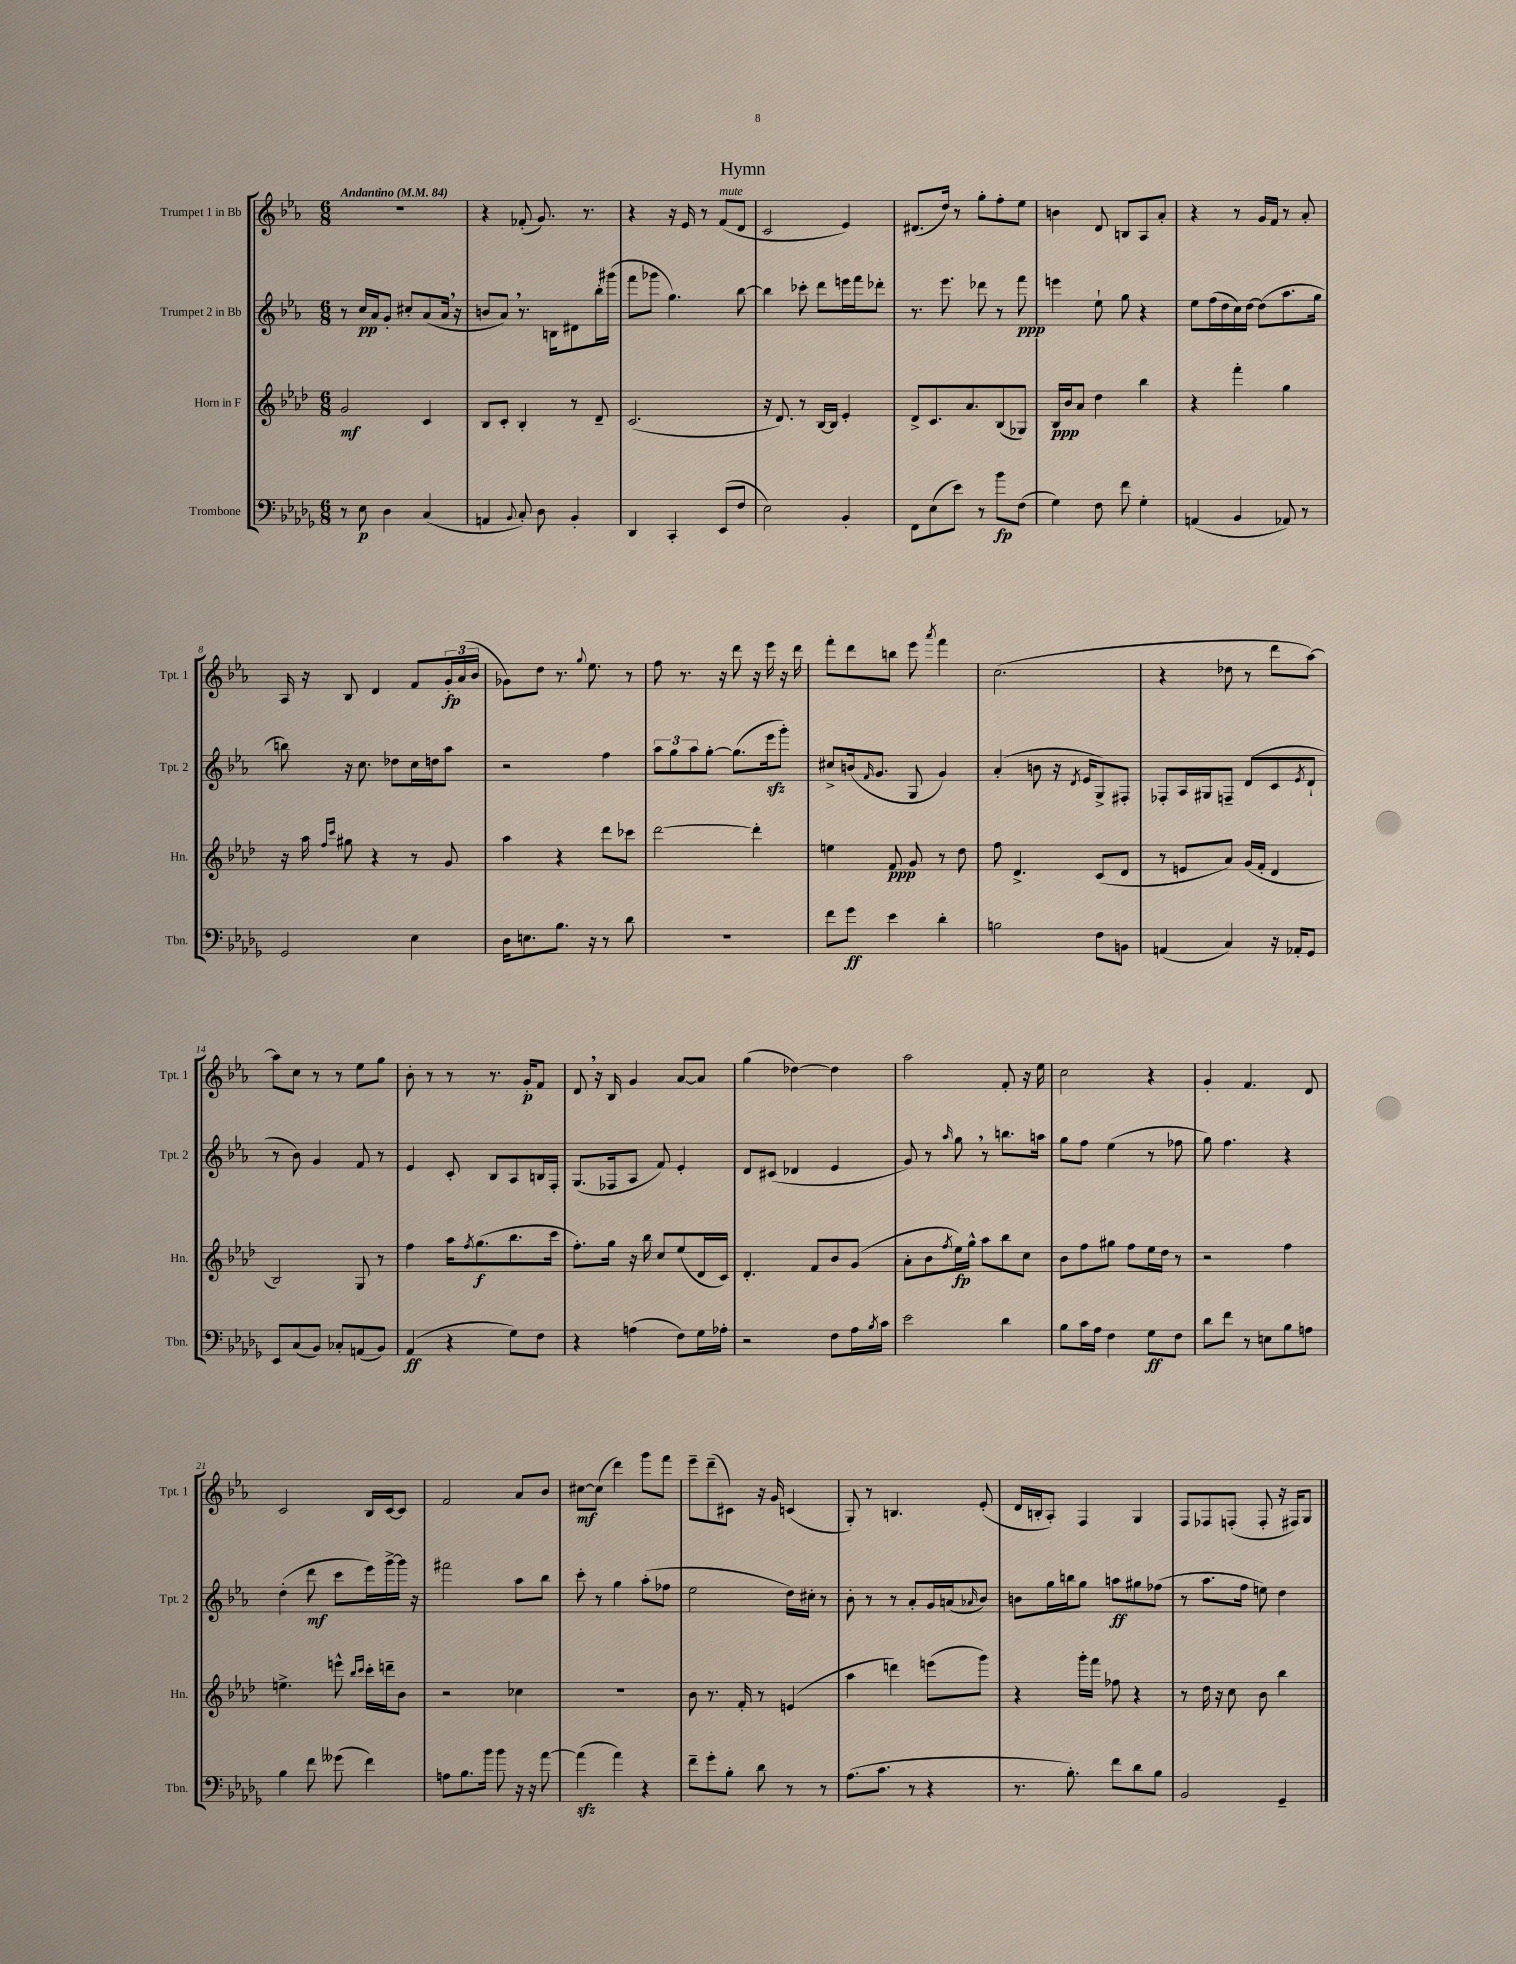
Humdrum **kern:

**kern	**dynam	**kern	**dynam	**kern	**dynam	**kern	**dynam
*part4	*part4	*part3	*part3	*part2	*part2	*part1	*part1
*staff4	*staff4	*staff3	*staff3	*staff2	*staff2	*staff1	*staff1
*I"Trombone	*	*I"Horn in F	*	*I"Trumpet 2 in Bb	*	*I"Trumpet 1 in Bb	*
*I'Tbn.	*	*I'Hn.	*	*I'Tpt. 2	*	*I'Tpt. 1	*
*clefF4	*	*clefG2	*	*clefG2	*	*clefG2	*
*k[b-e-a-d-g-]	*	*k[b-e-a-d-]	*	*k[b-e-a-]	*	*k[b-e-a-]	*
*M6/8	*	*M6/8	*	*M6/8	*	*M6/8	*
*MM84	*	*MM84	*	*MM84	*	*MM84	*
=1	=1	=1	=1	=1	=1	=1	=1
!	!	!	!	!	!	!LO:TX:a:B:t=Andantino	!
8r	.	2g/	mf	8r	.	2.r	.
8E-\	p	.	.	16cc/LL	pp	.	.
.	.	.	.	16a-/J	.	.	.
4D-\	.	.	.	8g'/J	.	.	.
.	.	.	.	8cc#X'/L	.	.	.
(4C/	.	4c/	.	(8a-/	.	.	.
.	.	.	.	16a-,/Jk	.	.	.
.	.	.	.	16r	.	.	.
=2	=2	=2	=2	=2	=2	=2	=2
4AAn/	.	8B-/L	.	8bn/L	.	4r	.
.	.	8c'/J	.	8a-,/J)	.	.	.
8qqBB-/	.	.	.	.	.	.	.
8C'/)	.	4B-'/	.	8.r	.	(8f-X'/	.
8D-\	.	.	.	.	.	8.g/)	.
.	.	.	.	16Bn\KL	.	.	.
4BB-'/	.	8r	.	8d#X\	.	.	.
.	.	.	.	.	.	8.r	.
.	.	8d-~/	.	16bb-'\L	.	.	.
.	.	.	.	(16ggg#X\JJ	.	.	.
=3	=3	=3	=3	=3	=3	=3	=3
4DD-/	.	(2.c/	.	8fff\L	.	4r	.
.	.	.	.	8ggg-X\J	.	.	.
4CC'/	.	.	.	4.gg\)	.	16r	.
.	.	.	.	.	.	16e-/	.
.	.	.	.	.	.	8r	.
!	!	!	!	!	!	!LO:TX:a:i:t=mute	!
(8EE-/L	.	.	.	.	.	(8f/L	.
8F/J	.	.	.	[8bb-\	.	8d/J	.
=4	=4	=4	=4	=4	=4	=4	=4
2E-\)	.	16r	.	4bb-\]	.	2c/	.
.	.	8.d-/)	.	.	.	.	.
.	.	8r	.	8ccc-X'\	.	.	.
.	.	[16B-/LL	.	8ddd\L	.	.	.
.	.	16B-/JJ]	.	.	.	.	.
4BB-'/	.	4e-'/	.	16eeen\L	.	4e-/)	.
.	.	.	.	16fff\J	.	.	.
.	.	.	.	8ddd-X'\J	.	.	.
=5	=5	=5	=5	=5	=5	=5	=5
8FF\L	.	8d-^/L	.	8.r	.	(8.d#X/L	.
(8E-\	.	8.c/	.	.	.	.	.
.	.	.	.	8.eee-\	.	16dd/Jk)	.
8e-\J)	.	.	.	.	.	8r	.
.	.	8.a-/	.	.	.	.	.
8r	.	.	.	8ddd-X\	.	8gg'\L	.
8b-\L	fp	(8B-/	.	8r	.	8ff'\	.
(8F\J	.	8G-X/J)	.	8fff\	ppp	8ee-\J	.
=6	=6	=6	=6	=6	=6	=6	=6
4G-\)	.	16B-/LL	ppp	4eeen\	.	4bn\	.
.	.	16b-/J	.	.	.	.	.
.	.	8a-/J	.	.	.	.	.
8F\	.	4dd-\	.	8ee-`\	.	8d/	.
8f\	.	.	.	8gg\	.	8Bn/L	.
4G-'\	.	4bb-\	.	4r	.	8A-/	.
.	.	.	.	.	.	8a-'/J	.
=7	=7	=7	=7	=7	=7	=7	=7
(4AAn/	.	4r	.	8ee-\L	.	4r	.
.	.	.	.	(16ff\L	.	.	.
.	.	.	.	16dd\	.	.	.
4BB-/	.	4fff'\	.	16cc\)	.	8r	.
.	.	.	.	[16dd\JJ	.	.	.
.	.	.	.	(8dd\L]	.	16g/LL	.
.	.	.	.	.	.	16f/JJ	.
8AA-X/)	.	4gg\	.	8.aa-\	.	8r	.
8r	.	.	.	.	.	8a-'/	.
.	.	.	.	16gg\Jk	.	.	.
!!LO:LB:g=z
=8	=8	=8	=8	=8	=8	=8	=8
2GG-/	.	16r	.	8bbn\)	.	16A-/	.
.	.	16aa-\	.	.	.	16r	.
.	.	16qqff/LL	.	.	.	.	.
.	.	16qqccc/JJ	.	.	.	.	.
.	.	8gg#X\	.	16r	.	8B-/	.
.	.	.	.	8.cc\	.	.	.
.	.	4r	.	.	.	4d/	.
.	.	.	.	8dd-X\L	.	.	.
4E-\	.	8r	.	16cc\L	.	8f/L	.
.	.	.	.	16ddn\J	.	.	.
.	.	8g/	.	8aa-\J	.	24g'/L	fp
.	.	.	.	.	.	(24a-/	.
.	.	.	.	.	.	24b-/JJ	.
=9	=9	=9	=9	=9	=9	=9	=9
16D-\KL	.	4aa-\	.	2r	.	8g-X\L)	.
8.En\	.	.	.	.	.	.	.
.	.	.	.	.	.	8dd\J	.
8.B-\J	.	4r	.	.	.	8.r	.
.	.	.	.	.	.	8qqgg/	.
16r	.	.	.	.	.	8.ee-\	.
8r	.	8ddd-\L	.	4ff\	.	.	.
8d-\	.	8ccc-X\J	.	.	.	8r	.
=10	=10	=10	=10	=10	=10	=10	=10
2.r	.	[2ddd-\	.	12aa-\L	.	8ff\	.
.	.	.	.	12gg\	.	.	.
.	.	.	.	.	.	8.r	.
.	.	.	.	12aa-\	.	.	.
.	.	.	.	[8gg'\J	.	.	.
.	.	.	.	.	.	16r	.
.	.	.	.	(8.gg\L]	.	8ddd\	.
.	.	4ddd-'\]	.	.	.	16r	.
.	.	.	.	16eee-zz\k	.	16eee-\	.
.	.	.	.	8ggg'\J)	.	16r	.
.	.	.	.	.	.	16ddd\	.
=11	=11	=11	=11	=11	=11	=11	=11
8f\L	.	4een\	.	8cc#X^/L	.	8fff'\L	.
8g-\J	ff	.	.	(16bn/k	.	8ddd\	.
.	.	.	.	16qqf/	.	.	.
.	.	.	.	8.g/J	.	.	.
4e-\	.	8f/	ppp	.	.	8bbn\J	.
.	.	8g/	.	8G/	.	8eee-\	.
.	.	.	.	.	.	8qaaa-/	.
4d-'\	.	8r	.	4g/)	.	4fff\	.
.	.	8dd-\	.	.	.	.	.
=12	=12	=12	=12	=12	=12	=12	=12
2Bn\	.	8ff\	.	(4a-'/	.	(2.cc\	.
.	.	4.d-^/	.	.	.	.	.
.	.	.	.	8bn\	.	.	.
.	.	.	.	16r	.	.	.
.	.	.	.	8qd/	.	.	.
.	.	.	.	16e-/KL	.	.	.
8F\L	.	(8c/L	.	8G^/)	.	.	.
8BBn\J	.	8d-/J	.	8F#X'/J	.	.	.
=13	=13	=13	=13	=13	=13	=13	=13
(4AAn/	.	8r	.	8F-X'/L	.	4r	.
.	.	8en/L	.	16A-/L	.	.	.
.	.	.	.	16G#X/J	.	.	.
4C/)	.	8a-/J)	.	8Fn~/J	.	8dd-X\	.
.	.	(16g/LL	.	(8d/L	.	8r	.
.	.	16f'/JJ	.	.	.	.	.
16r	.	4d-/	.	8c/	.	8ddd\L	.
16AA-X'/KL	.	.	.	.	.	.	.
.	.	.	.	8qe-/	.	.	.
8GG-/J	.	.	.	8d`/J	.	[8aa-\J)	.
!!LO:LB:g=z
=14	=14	=14	=14	=14	=14	=14	=14
8EE-/L	.	2B-/)	.	8r	.	8aa-\L]	.
(8C/	.	.	.	8b-\)	.	8cc\J	.
8BB-/J)	.	.	.	4g/	.	8r	.
8C-X'/L	.	.	.	.	.	8r	.
(8AAn/	.	8G/	.	8f/	.	8ee-\L	.
8BB-/J)	.	8r	.	8r	.	8gg\J	.
=15	=15	=15	=15	=15	=15	=15	=15
(4AA-/	ff	4ff\	.	4e-/	.	8b-'\	.
.	.	.	.	.	.	8r	.
4r	.	16aa-\KL	.	8c'/	.	8r	.
.	.	8qff/	.	.	.	.	.
.	.	(8.gg\	f	.	.	.	.
.	.	.	.	8B-/L	.	8.r	.
8G-\L)	.	8.bb-\	.	8A-/	.	.	.
.	.	.	.	.	.	16g'/KL	p
8F\J	.	.	.	16Bn/L	.	8f/J	.
.	.	16ccc\Jk	.	16F'/JJ	.	.	.
=16	=16	=16	=16	=16	=16	=16	=16
4r	.	8.ff'\L)	.	(8.G/L	.	8d,/	.
.	.	.	.	.	.	16r	.
.	.	16gg\Jk	.	16F-X/k	.	16B-/	.
(4An\	.	16r	.	8A-/J	.	4g/	.
.	.	16bb-\	.	.	.	.	.
.	.	8cc/L	.	8f/)	.	.	.
8F\L)	.	(8ee-/	.	4e-'/	.	[8a-/L	.
16G-\L	.	16d-/L	.	.	.	8a-/J]	.
16A-X'\JJ	.	16c/JJ)	.	.	.	.	.
=17	=17	=17	=17	=17	=17	=17	=17
2r	.	4.d-'/	.	8d/L	.	(4gg\	.
.	.	.	.	(8c#X/J	.	.	.
.	.	.	.	4d-X/	.	[4dd-X\)	.
.	.	8f/L	.	.	.	.	.
8F\L	.	8b-/	.	4e-/	.	4dd-\]	.
16A-\L	.	(8g/J	.	.	.	.	.
8qB-/	.	.	.	.	.	.	.
16c\JJ	.	.	.	.	.	.	.
=18	=18	=18	=18	=18	=18	=18	=18
2e-\	.	8a-'\L	.	8g/)	.	2aa-\	.
.	.	8b-\	.	8r	.	.	.
.	.	8qff/	.	16qqaa-/	.	.	.
.	.	16ee-\L)	fp	8gg,\	.	.	.
.	.	16gg^^\JJ	.	.	.	.	.
.	.	8aa-\L	.	8r	.	.	.
4d-\	.	8bb-\	.	8.bbn\L	.	8f'/	.
.	.	8cc\J	.	.	.	16r	.
.	.	.	.	16aan\Jk	.	16ee-\	.
=19	=19	=19	=19	=19	=19	=19	=19
8B-\L	.	8b-\L	.	8gg\L	.	2cc\	.
16c\L	.	8ff\	.	8ff\J	.	.	.
16A-\JJ	.	.	.	.	.	.	.
4F\	.	8gg#X\J	.	(4ee-\	.	.	.
.	.	8ff\L	.	.	.	.	.
8G-\L	ff	16ee-\L	.	8r	.	4r	.
.	.	16dd-\JJ	.	.	.	.	.
8F\J	.	8r	.	8ff-X\	.	.	.
=20	=20	=20	=20	=20	=20	=20	=20
8d-\L	.	2r	.	8gg\)	.	4g'/	.
8f\J	.	.	.	4.ff\	.	.	.
8r	.	.	.	.	.	4.f/	.
8En\L	.	.	.	.	.	.	.
8B-\	.	4ff\	.	4r	.	.	.
8An\J	.	.	.	.	.	8d/	.
!!LO:LB:g=z
=21	=21	=21	=21	=21	=21	=21	=21
4B-\	.	4.een^\	.	(4dd'\	.	2c/	.
8f\	.	.	.	8ddd\	mf	.	.
(8g--X\	.	8eeen^^\	.	8ccc\L	.	.	.
.	.	16qqbb-/LL	.	.	.	.	.
.	.	16qqccc/JJ	.	.	.	.	.
4f\)	.	16ccc'\LL	.	16eee-\L)	.	16B-/LL	.
.	.	16dddn~\J	.	[16ggg^\	.	[16c/J	.
.	.	8b-\J	.	16ggg\JJ]	.	8c/J]	.
.	.	.	.	16r	.	.	.
=22	=22	=22	=22	=22	=22	=22	=22
8An\L	.	2r	.	2fff#X\	.	2f/	.
8.B-\	.	.	.	.	.	.	.
16b-\Jk	.	.	.	.	.	.	.
8b-\	.	.	.	.	.	.	.
16r	.	4cc-X\	.	8aa-\L	.	8a-/L	.
16r	.	.	.	.	.	.	.
[8a-\	.	.	.	8bb-\J	.	8b-/J	.
=23	=23	=23	=23	=23	=23	=23	=23
(4a-zz\]	.	2.r	.	8ccc'\	.	[8cc#X\L	mf
.	.	.	.	8r	.	(8cc#\J]	.
4a-\)	.	.	.	4gg\	.	4ddd\)	.
4r	.	.	.	(8aa-'\L	.	8ggg\L	.
.	.	.	.	8ff-X\J	.	8fff\J	.
=24	=24	=24	=24	=24	=24	=24	=24
8f~\L	.	8b-\	.	2ee-\	.	8eee-~\L	.
8g-'\	.	8.r	.	.	.	(8ddd~\	.
8B-'\J	.	.	.	.	.	8c#X\J)	.
.	.	16f'/	.	.	.	.	.
8d-\	.	8r	.	.	.	16r	.
.	.	.	.	.	.	16g/	.
8r	.	(4en/	.	16dd\LL)	.	(4cn/	.
.	.	.	.	16cc#X'\JJ	.	.	.
8r	.	.	.	8r	.	.	.
=25	=25	=25	=25	=25	=25	=25	=25
(8.A-\L	.	4aa-\	.	8b-'\	.	8G'/)	.
.	.	.	.	8r	.	8r	.
8.c\J	.	.	.	.	.	.	.
.	.	4dddn\)	.	8r	.	4.Bn/	.
8r	.	.	.	8a-'/L	.	.	.
4r	.	(8eeen\L	.	16g/L	.	.	.
.	.	.	.	(16an/J	.	.	.
.	.	.	.	16qqa-X/	.	.	.
.	.	8ggg\J)	.	8b-/J)	.	(8e-'/	.
=26	=26	=26	=26	=26	=26	=26	=26
8.r	.	4r	.	8bn\L	.	16d/LL	.
.	.	.	.	.	.	16Bn'/J	.
.	.	.	.	16gg\L	.	8A-'/J)	.
8.B-'\)	.	.	.	16bbn\J	.	.	.
.	.	16ggg'\LL	.	8gg\J	.	4F/	.
.	.	16fff\JJ	.	.	.	.	.
8f\L	.	8ff-X\	.	8aan\L	ff	.	.
8d-\	.	4r	.	8gg#X\	.	4G/	.
8B-\J	.	.	.	(8ff-X\J	.	.	.
=27	=27	=27	=27	=27	=27	=27	=27
2BB-/	.	8r	.	8r	.	8F/L	.
.	.	16dd-\	.	8.aa-\L	.	8F-X/	.
.	.	16r	.	.	.	.	.
.	.	8cc\	.	.	.	(8Fn'/J	.
.	.	.	.	16ff\Jk	.	.	.
.	.	8b-\	.	8een\)	.	8F'/	.
4GG-~/	.	4bb-\	.	4dd\	.	16r	.
.	.	.	.	.	.	16F#X/KL)	.
.	.	.	.	.	.	8G/J	.
==	==	==	==	==	==	==	==
*-	*-	*-	*-	*-	*-	*-	*-
